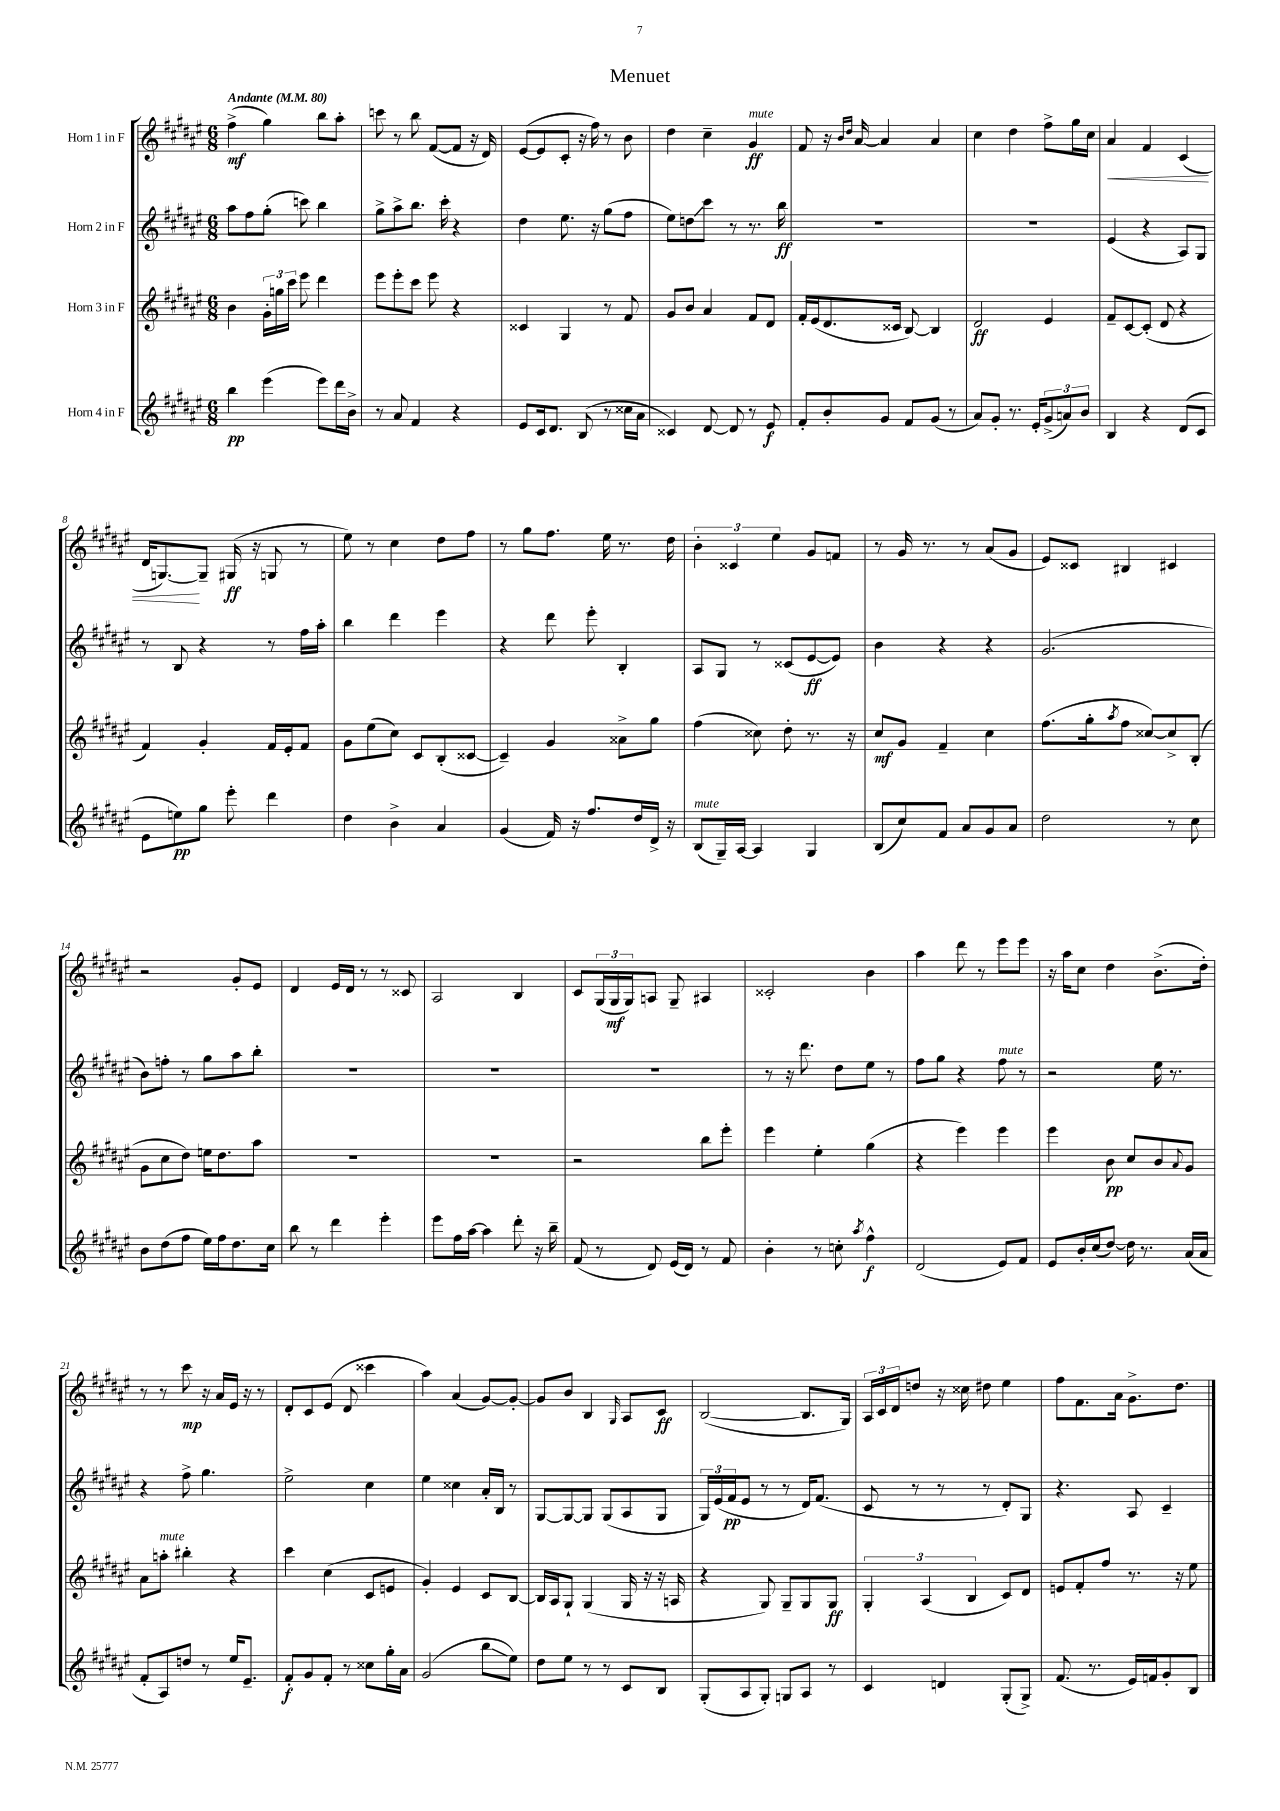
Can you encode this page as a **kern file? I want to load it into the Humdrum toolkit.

**kern	**kern	**kern	**kern
*staff4	*staff3	*staff2	*staff1
*clefG2	*clefG2	*clefG2	*clefG2
*k[f#c#g#d#a#e#]	*k[f#c#g#d#a#e#]	*k[f#c#g#d#a#e#]	*k[f#c#g#d#a#e#]
*M6/8	*M6/8	*M6/8	*M6/8
*MM80	*MM80	*MM80	*MM80
4bb\	4b\	8aa#\L	(4ff#^\
.	.	8ff#\	.
(4eee#\	24g#'\LL	(8gg#'\J	4gg#\)
.	24gg\	.	.
.	24ccc#\JJ	.	.
.	8eee#\	8ccc\)	.
8eee#\L)	4ddd#\	4bb\	8bb\L
16ddd#\L	.	.	8aa#'\J
16b^\JJ	.	.	.
=	=	=	=
8r	8eee#\L	8gg#^\L	8ccc\
8a#/	8eee#'\	8aa#^\	8r
4f#/	8ccc#\J	8.bb\J	8bb\
.	8eee#\	.	([8f#/L
.	.	16ccc#'\	.
4r	4r	4r	8f#/]J
.	.	.	16r
.	.	.	16d#/)
=	=	=	=
8e#/L	4c##/	4dd#\	([8e#/L
16c#/k	.	.	8e#/]
8.d#/J	.	.	.
.	4G#/	8.ee#\	8c#'/J
(8B/	.	.	16r
.	.	16r	16ff#\)
8r	8r	(8gg#\L	8r
16cc##\LL	8f#/	8ff#\J	8b\
16a#\JJ	.	.	.
=	=	=	=
4c##/)	8g#/L	8ee#\L)	4dd#\
.	8b/J	8dd\	.
[8d#/	4a#/	8ccc#\J	4cc#~\
8d#/]	.	8r	.
8r	8f#/L	8.r	4g#/
8e#/	8d#/J	.	.
.	.	16bb\	.
=	=	=	=
8f#'/L	16f#'/LL	2.r	8f#/
.	(16e#/J	.	.
8b'/	8.d#/	.	16r
.	.	.	16qqb/LL
.	.	.	16qqdd#/JJ
.	.	.	[16a#/
8g#/J	.	.	4a#/]
.	16c##/Jk	.	.
8f#/L	[8B/)	.	.
(8g#/J	4B/]	.	4a#/
8r	.	.	.
=	=	=	=
8a#/L)	2d#/	2.r	4cc#\
8g#'/J	.	.	.
8.r	.	.	4dd#\
16e#'/LK	.	.	.
(12g#^/	4e#/	.	8ff#^\L
12a/)	.	.	.
.	.	.	16gg#\L
12b/J	.	.	.
.	.	.	16cc#\JJ
=	=	=	=
4B/	8f#~/L	(4e#/	4a#/
.	[8c#/	.	.
4r	(8c#'/]J	4r	4f#/
.	8d#/	.	.
(8d#/L	4r	8A#/L)	(4c#/
8c#/J	.	8G#/J	.
=	=	=	=
8e#\L	4f#/)	8r	16d#/LK
.	.	.	[8.G/)
8ee\)	.	8B/	.
8gg#\J	4g#'/	4r	8G~/]J
8eee#'\	.	.	(16G#/
.	.	.	16r
4ddd#\	16f#/LL	8r	8G/
.	16e#'/J	.	.
.	8f#/J	16ff#\LL	8r
.	.	16aa#'\JJ	.
=	=	=	=
4dd#\	8g#\L	4bb\	8ee#\)
.	(8ee#\	.	8r
4b^\	8cc#\J)	4ddd#\	4cc#\
.	8c#/L	.	.
4a#/	(8B'/	4eee#\	8dd#\L
.	[8c##/J	.	8ff#\J
=	=	=	=
(4g#/	4c##~/])	4r	8r
.	.	.	8gg#\L
16f#/)	4g#/	8ddd#\	8.ff#\J
16r	.	.	.
8.ff#/L	.	8eee#'\	.
.	.	.	16ee#\
.	8a##^\L	4B'/	8.r
16dd#/L	.	.	.
16d#^/JJ	8gg#\J	.	.
16r	.	.	16dd#\
=	=	=	=
(8B/L	(4ff#\	8A#/L	6b'\
16G#~/L)	.	8G#/J	.
.	.	.	6c##/
[16A#/JJ	.	.	.
4A#/]	8cc##\)	8r	.
.	.	.	6ee#\
.	8dd#'\	(8c##/L	.
4G#/	8.r	[8e#/	8g#/L
.	.	8e#/]J)	8f/J
.	16r	.	.
=	=	=	=
(8B/L	8cc#/L	4b\	8r
8cc#/)	8g#/J	.	16g#/
.	.	.	8.r
8f#/J	4f#~/	4r	.
8a#/L	.	.	8r
8g#/	4cc#\	4r	(8a#/L
8a#/J	.	.	8g#/J
=	=	=	=
2dd#\	(8.ff#\L	(2.g#/	8e#/L)
.	.	.	8c##/J
.	16gg#'\k	.	.
.	8qaa#/	.	.
.	8ff#\J	.	4B#/
.	[8cc##/L)	.	.
8r	8cc##^/]	.	4c#/
8cc#\	(8B'/J	.	.
=	=	=	=
8b\L	8g#\L	8b\L)	2r
(8dd#\	8cc#\	8ff'\J	.
8ff#\J	8dd#\J)	8r	.
16ee#\LL)	16ee\LK	8gg#\L	.
16ff#\J	8.dd#\	.	.
8.dd#\	.	8aa#\	8g#'/L
.	8aa#\J	8bb'\J	8e#/J
16cc#\Jk	.	.	.
=	=	=	=
8bb\	2.r	2.r	4d#/
8r	.	.	.
4ddd#\	.	.	16e#/LL
.	.	.	16d#/JJ
.	.	.	8r
4eee#'\	.	.	8r
.	.	.	8c##/
=	=	=	=
8eee#\L	2.r	2.r	2A#/
16ff#\L	.	.	.
[16aa#\JJ	.	.	.
4aa#\]	.	.	.
8ddd#'\	.	.	4B/
16r	.	.	.
16bb~\	.	.	.
=	=	=	=
(8f#/	2r	2.r	8c#/L
8r	.	.	(24G#/L
.	.	.	24G#/
.	.	.	24G#/J)
8d#/)	.	.	8A/J
(16e#/LL	.	.	8G#~/
16d#/JJ)	.	.	.
8r	8bb\L	.	4A#/
8f#/	8eee#'\J	.	.
=	=	=	=
4b'\	4eee#\	8r	2c##'/
.	.	16r	.
.	.	8.ddd#\	.
8r	4ee#'\	.	.
8cc'\	.	8dd#\L	.
8qaa#/	.	.	.
4ff#^^\	(4gg#\	8ee#\J	4b\
.	.	8r	.
=	=	=	=
(2d#/	4r	8ff#\L	4aa#\
.	.	8gg#\J	.
.	4eee#\)	4r	8ddd#\
.	.	.	8r
8e#/L)	4eee#\	8ff#\	8eee#\L
8f#/J	.	8r	8eee#\J
=	=	=	=
8e#/L	4eee#\	2r	16r
.	.	.	16aa#\LK
16b'/L	.	.	8cc#\J
(16cc#/J	.	.	.
[8dd#/J)	8b\	.	4dd#\
16dd#\]	8cc#/L	.	.
8.r	.	.	.
.	8b/	16ee#\	(8.b^\L
.	.	8.r	.
.	8qqa#/	.	.
(16a#/LL	8g#/J	.	.
16a#/JJ	.	.	16dd#'\Jk)
=	=	=	=
8f#'/L	8a#\L	4r	8r
8A#/)	8aa'\J	.	8r
8dd/J	4bb#'\	8ff#^\	8ccc#\
8r	.	4.gg#\	16r
.	.	.	16a#/LL
16ee#/LK	4r	.	16e#/JJ
8.e#~/J	.	.	16r
.	.	.	8r
=	=	=	=
8f#'/L	4ccc#\	2ee#^\	8d#'/L
8g#/	.	.	8c#/
8f#'/J	(4cc#\	.	(8e#/J
8r	.	.	8d#/
8cc##\L	8c#/L	4cc#\	4ccc##\
16gg#'\L	8e/J	.	.
16a#\JJ	.	.	.
=	=	=	=
(2g#/	4g#'/)	4ee#\	4aa#\)
.	4e#/	4cc##\	(4a#/
8bb\L	8c#/L	16a#'/LL	[8g#/L)
.	.	16B/JJ	.
8ee#\J)	[8B/J	8r	8g#'/_J
=	=	=	=
8dd#\L	16B/]LL	[8G#/L	8g#/]L
.	16A#/J	.	.
8ee#\J	8G#`/J	8G#/_	8b/J
8r	(4G#/	8G#/]J	4B/
8r	.	(8G#/L	.
.	.	.	16qqG#/
8c#/L	16G#/	8A#/	8A#/L
.	16r	.	.
8B/J	16r	8G#/J	8c#/J
.	16A/	.	.
=	=	=	=
(8G#'/L	4r	24G#/LL)	([2B/
.	.	(24e#/	.
.	.	24f#/J	.
8A#/	.	8e#/J	.
8G#'/J)	8G#/)	8r	.
8G/L	8G#~/L	8r	.
8A#/J	8G#/	16d#/LK)	8.B/]L
.	.	(8.f#/J	.
8r	8G#/J	.	.
.	.	.	16G#/Jk)
=	=	=	=
4c#/	6G#'/	8c#/	24A#/LL
.	.	.	24c#/
.	.	.	24d#/J
.	.	8r	8dd/J
.	(6A#/	.	.
4d/	.	8r	16r
.	.	.	16cc##\
.	6B/	.	.
.	.	8r	8dd#\
(8G#'/L	8c#/L)	8d#'/L)	4ee#\
8G#^/J)	8d#/J	8G#/J	.
=	=	=	=
(8.f#/	8e/L	4.r	8ff#\L
.	8f#'/	.	8.f#\
8.r	.	.	.
.	8ff#/J	.	.
.	.	.	16a#\Jk
16e#/LL)	8.r	8A#/	8.g#^\L
16f/J	.	.	.
8g#'/	.	4c#~/	.
.	16r	.	8.dd#\J
8B/J	8ee#\	.	.
==	==	==	==
*-	*-	*-	*-
